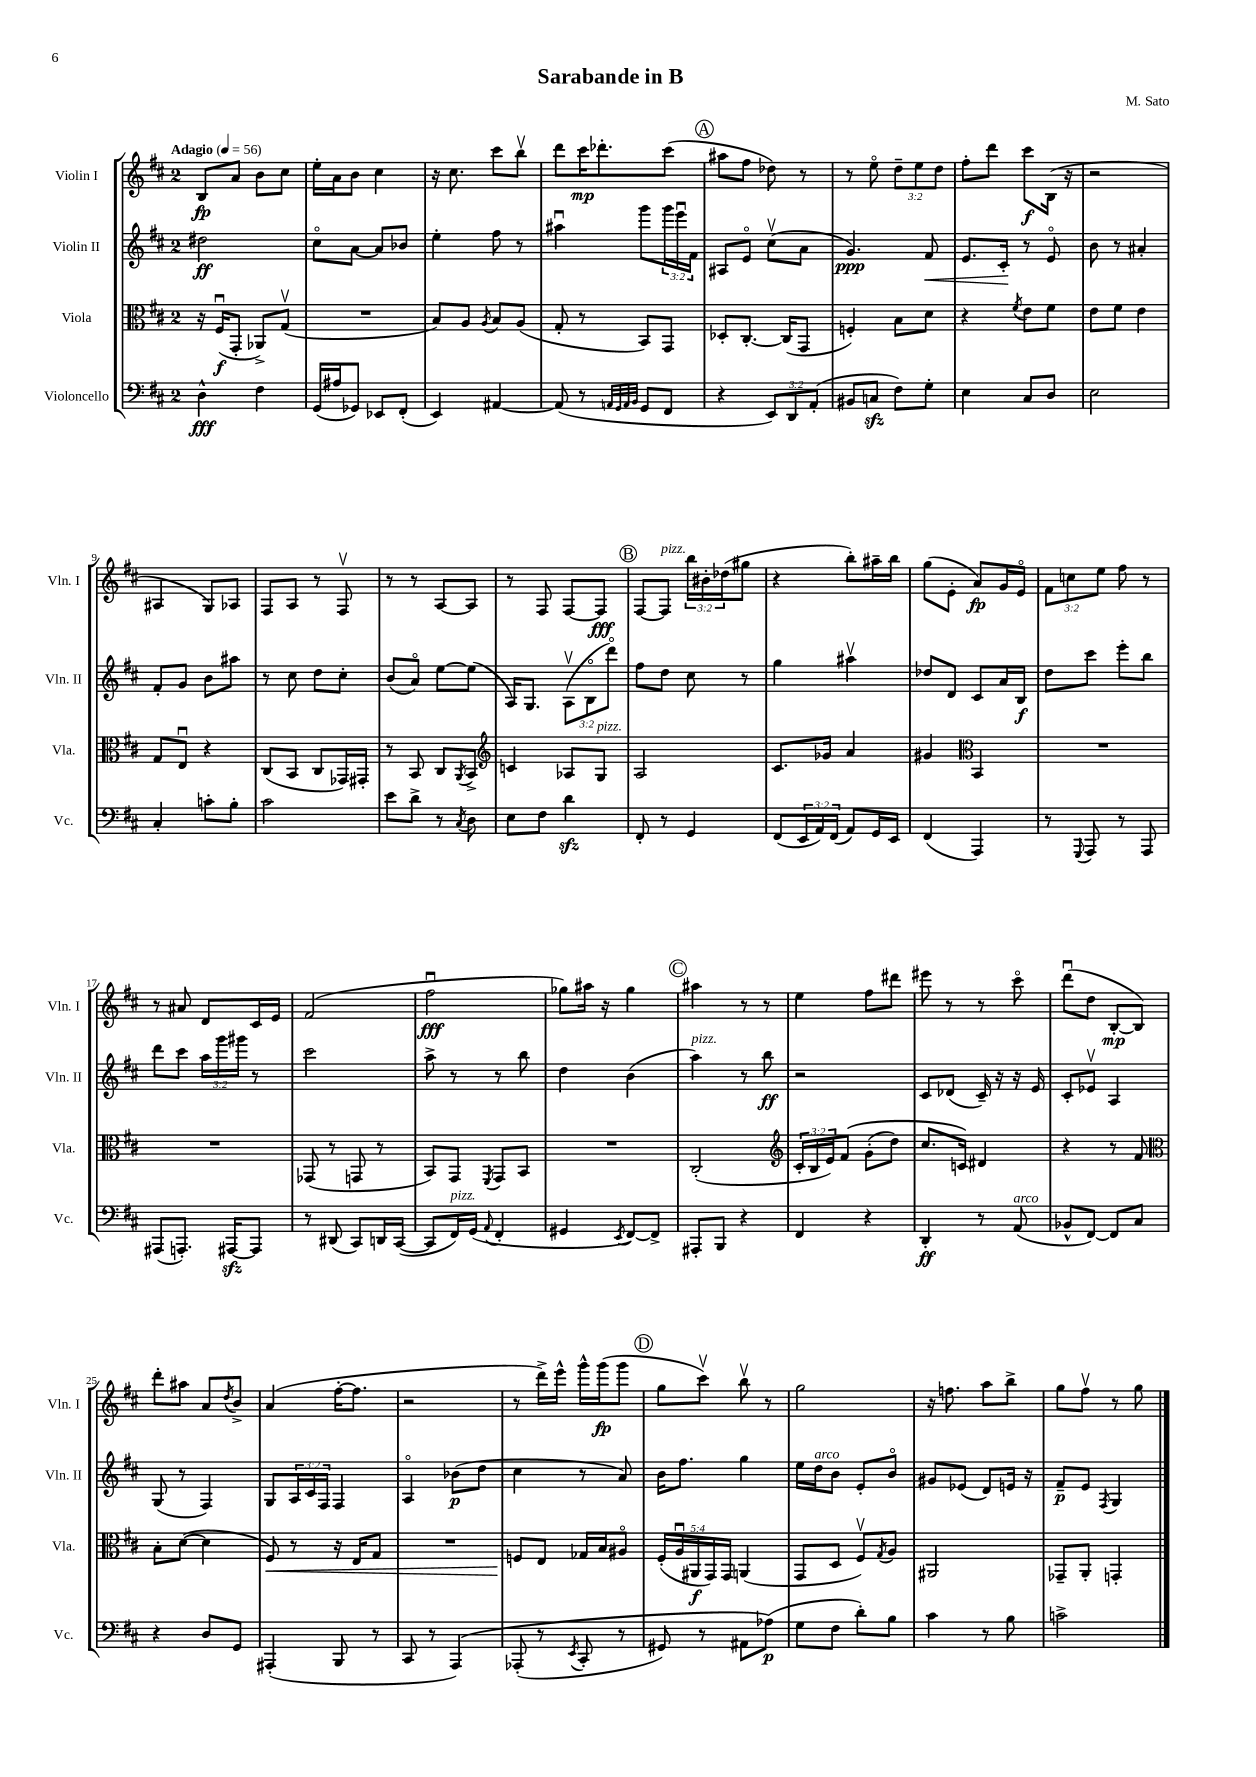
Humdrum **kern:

**kern	**kern	**kern	**kern
*staff4	*staff3	*staff2	*staff1
*clefF4	*clefC3	*clefG2	*clefG2
*k[f#c#]	*k[f#c#]	*k[f#c#]	*k[f#c#]
*M2/4	*M2/4	*M2/4	*M2/4
*MM56	*MM56	*MM56	*MM56
4D^^\	16r	2dd#\	8B/L
.	(16F#u/LK	.	.
.	8GG'/J	.	8a/J
4F#\	8AA-^/L)	.	8b\L
.	(8Gv/J	.	8cc#\J
=	=	=	=
(16GG/LL	2r	8cc#o\L	16ee'\LL
16A#/J	.	.	16a\J
8GG-/J)	.	[8a\J	8b\J
8EE-/L	.	8a/]L	4cc#\
(8FF#'/J	.	8b-/J	.
=	=	=	=
4EE/)	8B/L)	4ee'\	16r
.	.	.	8.cc#\
.	8A/J	.	.
.	8qA/	.	.
[4AA#/	8B/L	8ff#\	8ccc#\L
.	(8A/J	8r	8bbv\J
=	=	=	=
(8AA#/]	8G'/	4aa#u\	8ddd\L
8r	8r	.	16ccc#\K
.	.	.	8.ddd-'\
32qqAA/LLL	.	.	.
32qqGG/	.	.	.
32qqAA/	.	.	.
32qqBB/JJJ	.	.	.
8GG/L	8BB/L)	8ggg\L	.
8FF#/J	8GG/J	24ggg\L	(8ccc#\J
.	.	24eeeu\	.
.	.	24f#\JJ	.
=	=	=	=
4r	8D-'/L	8A#/L	8aa#\L
.	[8.C#'/J	8eo/J	8ff#\J
12EE/L)	.	(8cc#v\L	8dd-\)
.	(16C#/]LK	.	.
12DD/	.	.	.
.	8GG/J	8a\J	8r
(12AA'/J	.	.	.
=	=	=	=
8BB#/L	4F'/)	4.g/)	8r
8C/J	.	.	8eeo\
8F#\L)	8B\L	.	12dd~\L
.	.	.	12ee\
8G'\J	8d\J	8f#/	.
.	.	.	12dd\J
=	=	=	=
4E\	4r	8.e/L	8ff#'\L
.	.	.	8ddd\J
.	.	16c#'/Jk	.
.	8qf#/	.	.
8C#/L	8e\L	8r	8ccc#\L
8D/J	8f#\J	8eo/	(16B\Jk
.	.	.	16r
=	=	=	=
2E\	8e\L	8b\	2r
.	8f#\J	8r	.
.	4e\	4a#'/	.
=	=	=	=
4C#'/	8G/L	8f#'/L	4A#/
.	8Eu/J	8g/J	.
8c'\L	4r	8b\L	8G/L)
8B'\J	.	8aa#\J	8A-/J
=	=	=	=
2c#\	(8C#/L	8r	8F#/L
.	8BB/J	8cc#\	8A/J
.	8C#/L	8dd\L	8r
.	16GG-/L)	8cc#'\J	8F#v/
.	16GG#'/JJ	.	.
=	=	=	=
8e\L	8r	(8b/L	8r
8d^\J	8BB/	8ao/J)	8r
8r	8C#/L	[8ee\L	[8A/L
8qC#/	8qAA/	.	.
8D\	8BB^/J	(8ee\]J	8A/]J
=	=	=	=
*	*clefG2	*	*
8E\L	4c/	16A/LK)	8r
.	.	8.G/J	.
8F#\J	.	.	8F#/
4d\	8A-/L	(12Av\L	[8F#/L
.	.	12Bo\	.
.	8G/J	.	8F#/]J
.	.	12dddo\J)	.
=	=	=	=
8FF#'/	2A/	8ff#\L	[8F#/L
8r	.	8dd\J	8F#/]J
4GG/	.	8cc#\	24bb\LL
.	.	.	24b#'\
.	.	.	(24dd-\J
.	.	8r	8gg#\J
=	=	=	=
(8FF#/L	8.c#/L	4gg\	4r
24EE/L	.	.	.
24AA/)	.	.	.
.	16g-/Jk	.	.
(24FF#/JJ	.	.	.
8AA/L)	4a/	4aa#v\	8bb'\L)
16GG/L	.	.	16aa#~\L
16EE/JJ	.	.	16bb\JJ
=	=	=	=
(4FF#/	4g#/	8dd-/L	(8gg\L
.	.	8d/J	8e'\J
*	*clefC3	*	*
4AAA/)	4BB/	8c#/L	8a/L)
.	.	16a/L	16g/L
.	.	16B/JJ	16eo/JJ
=	=	=	=
8r	2r	8dd\L	12f#\L
.	.	.	12cc\
8qqGGG/	.	.	.
8AAA/	.	8ccc#\J	.
.	.	.	12ee\J
8r	.	8eee'\L	8ff#\
8AAA/	.	8bb\J	8r
=	=	=	=
(8AAA#/L	2r	8ddd\L	8r
8.AAA'/J)	.	8ccc#\J	8a#/
.	.	24aa\LL	8d/L
.	.	24ggg\	.
[16AAA#/LK	.	.	.
.	.	24ggg#\JJ	.
8AAA#/]J	.	8r	16c#/L
.	.	.	16e/JJ
=	=	=	=
8r	(8GG-/	2ccc#\	(2f#/
(8DD#/	8r	.	.
8CC#/L)	8GG/	.	.
16DD/L	8r	.	.
([16CC#/JJ	.	.	.
=	=	=	=
8CC#/]L	8BB/L)	8aa^\	2ff#u\
16FF#/L)	8GG/J	8r	.
(16GG/JJ	.	.	.
8qqAA/	8qFF#/	.	.
4FF#'/	8GG/L	8r	.
.	8BB/J	8bb\	.
=	=	=	=
4GG#/	2r	4dd\	8gg-\L)
.	.	.	16aa#\Jk
.	.	.	16r
8qEE/	.	.	.
[8FF#/L)	.	(4b\	4gg-\
8FF#^/]J	.	.	.
=	=	=	=
8AAA#'/L	(2C#'/	4aa\)	4aa#\
8BBB/J	.	.	.
4r	.	8r	8r
.	.	8bb\	8r
=	=	=	=
*	*clefG2	*	*
4FF#/	24c#'/LL	2r	4ee\
.	24B/	.	.
.	24e/J)	.	.
.	&(8f#/J	.	.
4r	(8g'\L	.	8ff#\L
.	8dd\J)	.	8ddd#\J
=	=	=	=
4DD'/	8.cc#/L	8c#/L	8eee#\
.	.	(8d-/J	8r
.	16c/Jk&)	.	.
8r	4d#/	16c#~/)	8r
.	.	16r	.
(8AA/	.	16r	8ccc#o\
.	.	16e/	.
=	=	=	=
8BB-^^/L	4r	8c#'/L	(8dddu\L
[8FF#/J)	.	8e-v/J	8dd\J
8FF#/]L	8r	4A/	[8B'/L
8C#/J	8f#/	.	8B/]J)
=	=	=	=
*	*clefC3	*	*
4r	8B'\L	(8G/	8ddd'\L
.	([8d\J	8r	8aa#\J
8D/L	4d\]	4F#/)	8a/L
.	.	.	8qdd/
8GG/J	.	.	8b^/J
=	=	=	=
(4AAA#'/	8F#/)	8G/L	(4a/
.	8r	24A/L	.
.	.	24c#/	.
.	.	24F#/JJ	.
8BBB/	16r	4F#/	[16ff#'\LK
.	16E/LK	.	8.ff#\]J
8r	8G/J	.	.
=	=	=	=
8CC#/	2r	4Ao/	2r
8r	.	.	.
&(4AAA/)	.	(8b-\L	.
.	.	8dd\J	.
=	=	=	=
(8AAA-'/	8F/L	4cc#\	8r
8r	8E/J	.	16ddd^\LL)
.	.	.	16eee^^\JJ
8qEE/	.	.	.
8CC#'/	16G-/LL	8r	16ggg^^\LL
.	16B/J	.	(16ggg\J
8r	8A#o/J	8a/)	8ggg\J
=	=	=	=
8GG#/)	(20F#'/LL	16b\LK	8gg\L
.	20Au/	.	.
.	.	8.ff#\J	.
.	20AA#/	.	.
8r	.	.	8ccc#v\J)
.	20GG/)	.	.
.	20GG/JJ	.	.
8AA#\L	(4AA/	4gg\	8bbv\
(8A-\J&)	.	.	8r
=	=	=	=
8G\L	8GG/L	16ee\LL	2gg\
.	.	16dd\J	.
8F#\J	8D/J	8b\J	.
8d'\L)	8F#v/L)	8e'/L	.
.	8qG/	.	.
8B\J	8A/J	8bo/J	.
=	=	=	=
4c#\	2AA#/	8g#/L	16r
.	.	.	8.ff\
.	.	(8e-/J	.
8r	.	8d/L)	8aa\L
8B\	.	16e/Jk	8bb^\J
.	.	16r	.
=	=	=	=
2c^\	8GG-~/L	8f#~/L	8gg\L
.	8AA'/J	8e/J	8ff#v\J
.	.	8qF#/	.
.	4GG'/	4G/	8r
.	.	.	8gg\
==	==	==	==
*-	*-	*-	*-
